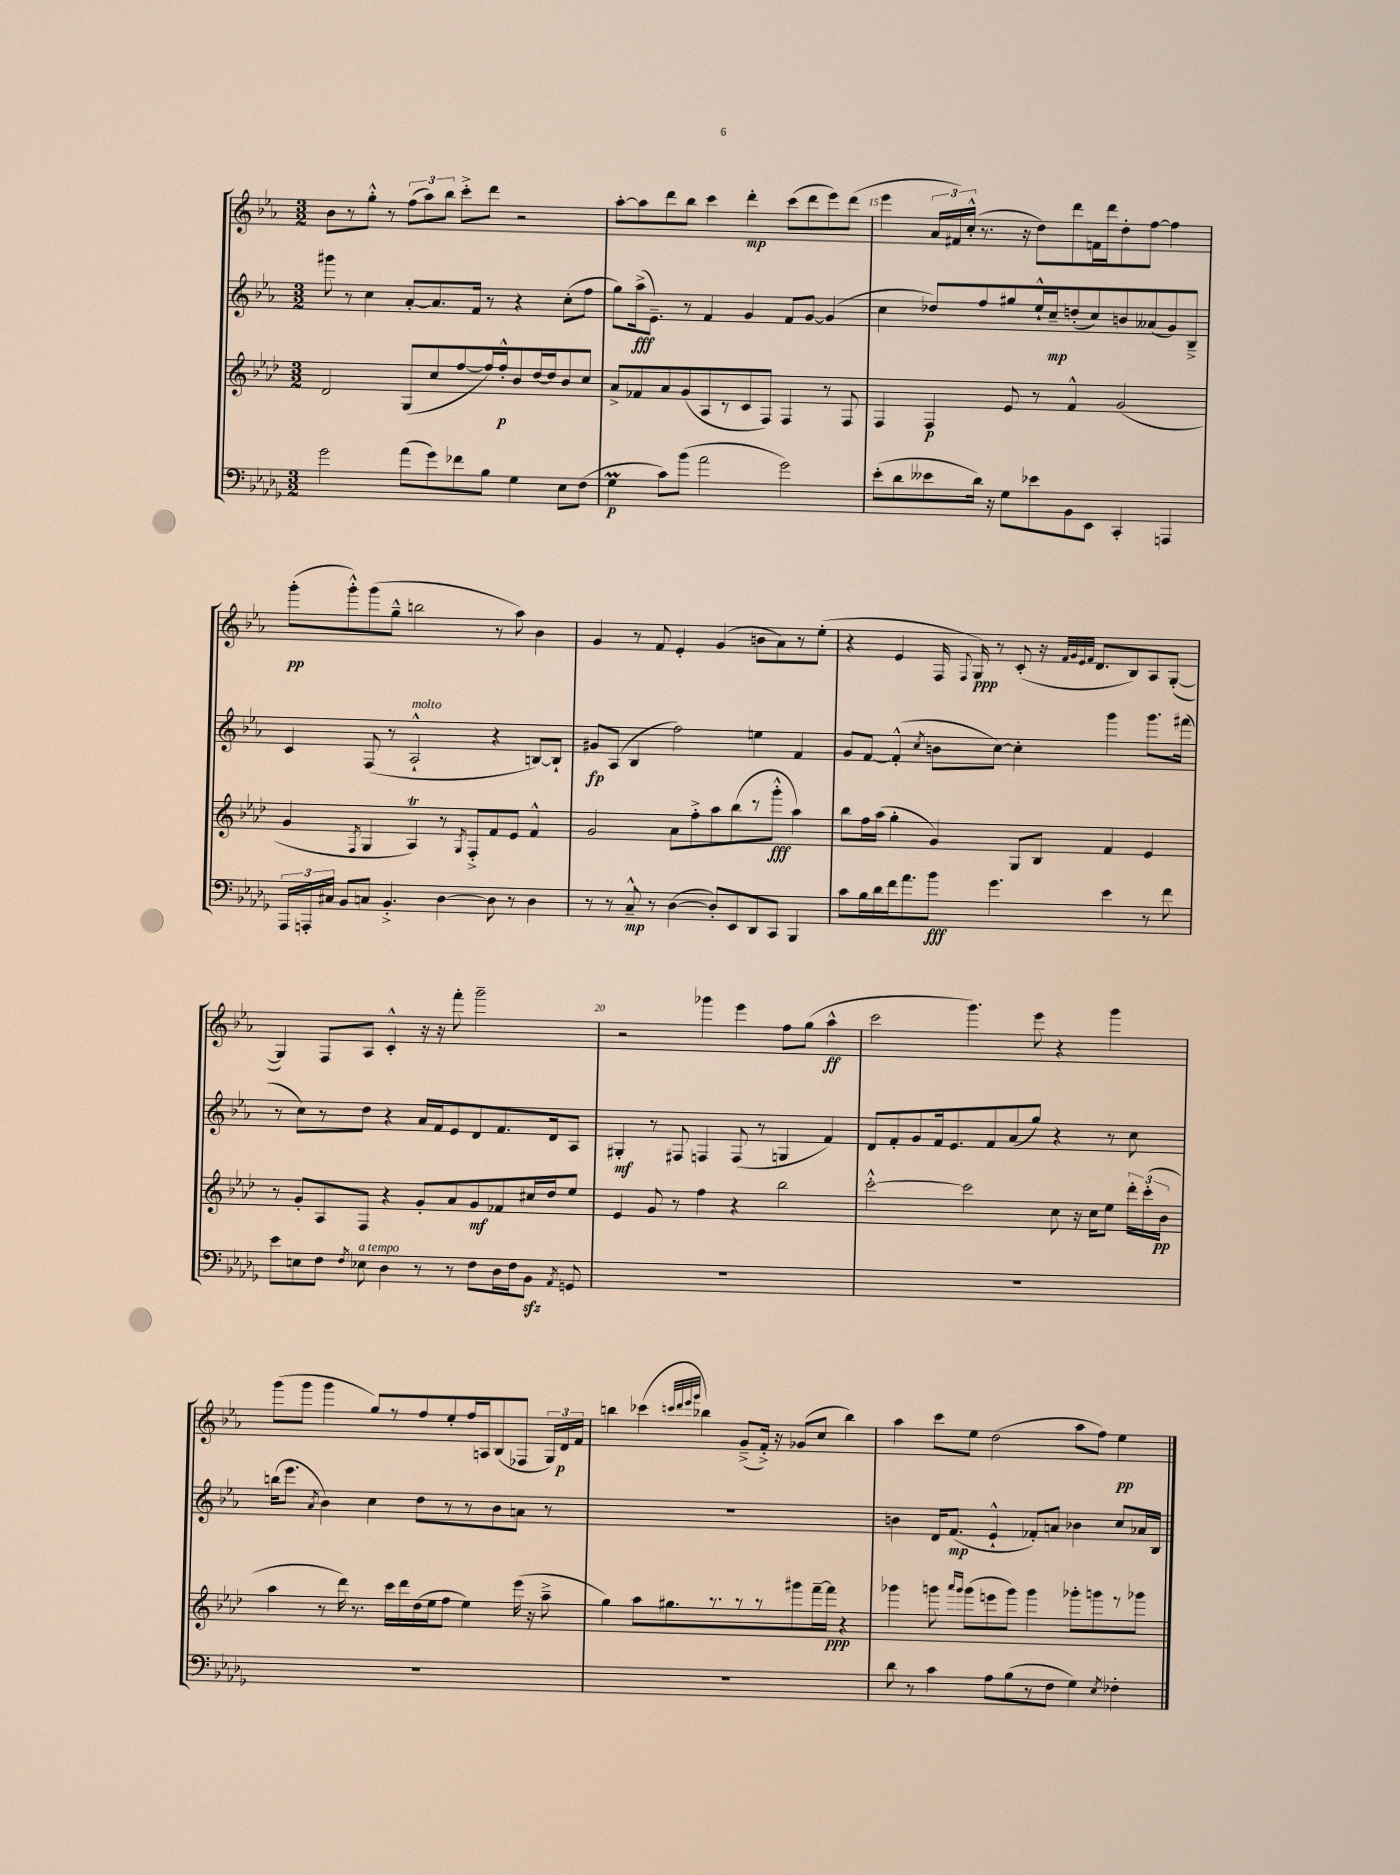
<<
\new StaffGroup <<
\new Staff = "s0" {
    \clef treble \key ees \major \numericTimeSignature \time 3/2
    \autoBeamOff bes'8[ r8 g''8]-.-^ r8 \tuplet 3/2 { f''8[( aes''8) bes''8] } c'''8[-.-> d'''8] r2 |
    aes''8[~-. aes''8 d'''8 bes''8] c'''4 d'''4-.\mp c'''8[( d'''8 ees'''8) d'''8]( |
    ees'''4 \tuplet 3/2 { aes'16[ fis'16) c''16]-.-^( } r8. r16 d''8[) d'''8 f'16 d'''16 d''8-. f''8]~ f''4 |
    g'''8[-.\pp( g'''8-.-^) g'''8( g''8]---^ b''2 r8 aes''8) bes'4 |
    g'4 r8 f'8 ees'4-. g'4( b'8[ aes'8) r8 ees''8]-.( |
    r4 ees'4 f16 \appoggiatura { f8 } g16\ppp) r8 c'8-.( r16 \grace { f'32[ g'32 ees'32 f'32] } d'8.[ bes8) aes8 g8]~-.( |
    g4) f8[ aes8] c'4-.-^ r16 r16 f'''8-. g'''2-- |
    r2 ges'''4 ees'''4 f''8[ g''8]( aes''4-^\ff |
    c'''2 g'''4.) ees'''8 r4 g'''4 |
    g'''8[( g'''8] g'''4 g''8[) r8 f''8 ees''8-. f''16 a16 bes8( fes8] \tuplet 3/2 { g16[) d'16\p f'16] } |
    b''4 ces'''4( \grace { c'''32[ d'''32 ees'''32 g'''32] } bes''4) g'8[--->( f'16]-.->) r16 ges'8[( c''8] bes''4) |
    aes''4 c'''8[ ees''8] d''2( aes''8[ f''8]) ees''4\pp \bar "|." |
}
\new Staff = "s1" {
    \clef treble \key ees \major \numericTimeSignature \time 3/2
    \autoBeamOff gis'''8 r8 c''4 aes'8[~-. aes'8. f'16] r8 r4 c''8[-.( f''8] |
    g''8[) aes''16->\fff( ees'8.]--) r8 f'4 g'4 f'8[ g'8]~ g'4( |
    c''4 des''8[) f''8 gis''8 ees''16-!-^ c''16--\mp d''8-.( c''8) b'8 aeses'8( g'8) bes8]---> |
    c'4 f8( r8 aes2-!-^^\markup { \italic "molto" } r4 b8[~) b8]-! |
    gis'8[\fp aes8]( bes4 f''2) e''4 f'4 |
    g'8[ f'8]~ f'4-.-^( \acciaccatura { c''8 } b'8[ c''8]~) c''4-. g'''4 g'''8.[ fis'''16]( |
    r8 c''8[) r8 d''8] r4 aes'16[ f'16 ees'8 d'8 f'8. d'16 aes8] |
    gis4-.\mf r8 fis8 f4 f8( r8 g4 f'4) |
    d'8[ f'8-. g'8 f'16 ees'8. f'8 aes'8( g''8]) r4 r8 c''8 |
    b''16[( ees'''8.] \acciaccatura { aes'8 } bes'4) c''4 d''8[ r8 r8 bes'8 a'8] r8 |
    R1. |
    b'4 d'16[ f'8.]\mp( ees'4-!-^ fes'8[-.) a'8] bes'4 c''8[ aes'16 bes16] \bar "|." |
}
\new Staff = "s2" {
    \clef treble \key aes \major \numericTimeSignature \time 3/2
    \autoBeamOff des'2 g8[( c''8 f''8~ f''16) f''16-.-^\p bes'8 des''16~ des''16 bes'8 c''8] |
    aes'8[-> fes'8 aes'8 g'8( aes8 r8 c'8 f8]) f4 r8 f8 |
    f4 f4\p ees'8 r8 f'4-^ g'2( |
    g'4 \acciaccatura { f8 } g4 aes4\trill) r8 \acciaccatura { g8 } f8[-.-> f'8 ees'8] f'4-^ |
    g'2 aes'8[ f''8-.-> aes''8 bes''8( r8 g'''8]-.-^\fff aes''4) |
    bes''8[ f''16 aes''16]( g''4-. g'4) g8[ bes8] f'4 ees'4 |
    r8 g'8[-. aes8 f8] r4 g'8[-. aes'8 g'8\mf fes'8 cis''16 des''16 ees''8] |
    ees'4 g'8 r8 f''4 r4 bes''2 |
    c'''2~-.-^ c'''2 c''8 r16 c''16[ ees''8] \tuplet 3/2 { des'''16[-. c'''16-.( bes'16]\pp } |
    aes''4 r8 des'''16) r8. c'''16[ des'''16 des''16( ees''16 f''8] ees''4) ees'''16( r16 aes''8---> |
    g''4) aes''8[ gis''8. r8. r8 r8 gis'''8 f'''16~-- f'''16]\ppp r4 |
    ges'''4 g'''8 \grace { aes'''16[ g'''16] } g'''8[( e'''8 g'''8]) g'''4 ges'''8[-. g'''8 r8 ges'''8] \bar "|." |
}
\new Staff = "s3" {
    \clef bass \key des \major \numericTimeSignature \time 3/2
    \autoBeamOff ges'2 aes'8[( ges'8) fes'8 bes8] ges4 ees8[ f8]( |
    ges4\prall\p c'8[) bes'8]( aes'2 ges'2) |
    ees'8[-.( des'8 eeses'8 des'16]) r16 ges8[ ees'8 bes,8 ees,8] c,4-. a,,4 |
    \tuplet 3/2 { aes,,16[ a,,16-. cis16] } bes,8[ c8] bes,4.-.-> des4~ des8 r8 des4 |
    r8 r8 c8---^\mp r8 des4~( des8[-.) ees,8 des,8 c,8] bes,,4 |
    c'8[ bes16 des'16 f'16 aes'8. bes'8]\fff ges'4. ees'4 r8 f'8 |
    ees'8[ e8 f8] \acciaccatura { f8 } ees8^\markup { \italic "a tempo" } des4 r8 r8 f8[ des16 f16 bes,8]\sfz \acciaccatura { aes,8 } g,8 |
    R1. |
    R1. |
    R1. |
    R1. |
    des'8 r8 c'4 aes8[ bes8( r8 f8] ges4) \acciaccatura { ees8 } fes4-. \bar "|." |
}
>>
>>
\layout { \context { \Score currentBarNumber = #13 \override BarNumber.break-visibility = ##(#f #t #t) barNumberVisibility = #(every-nth-bar-number-visible 5) } }
